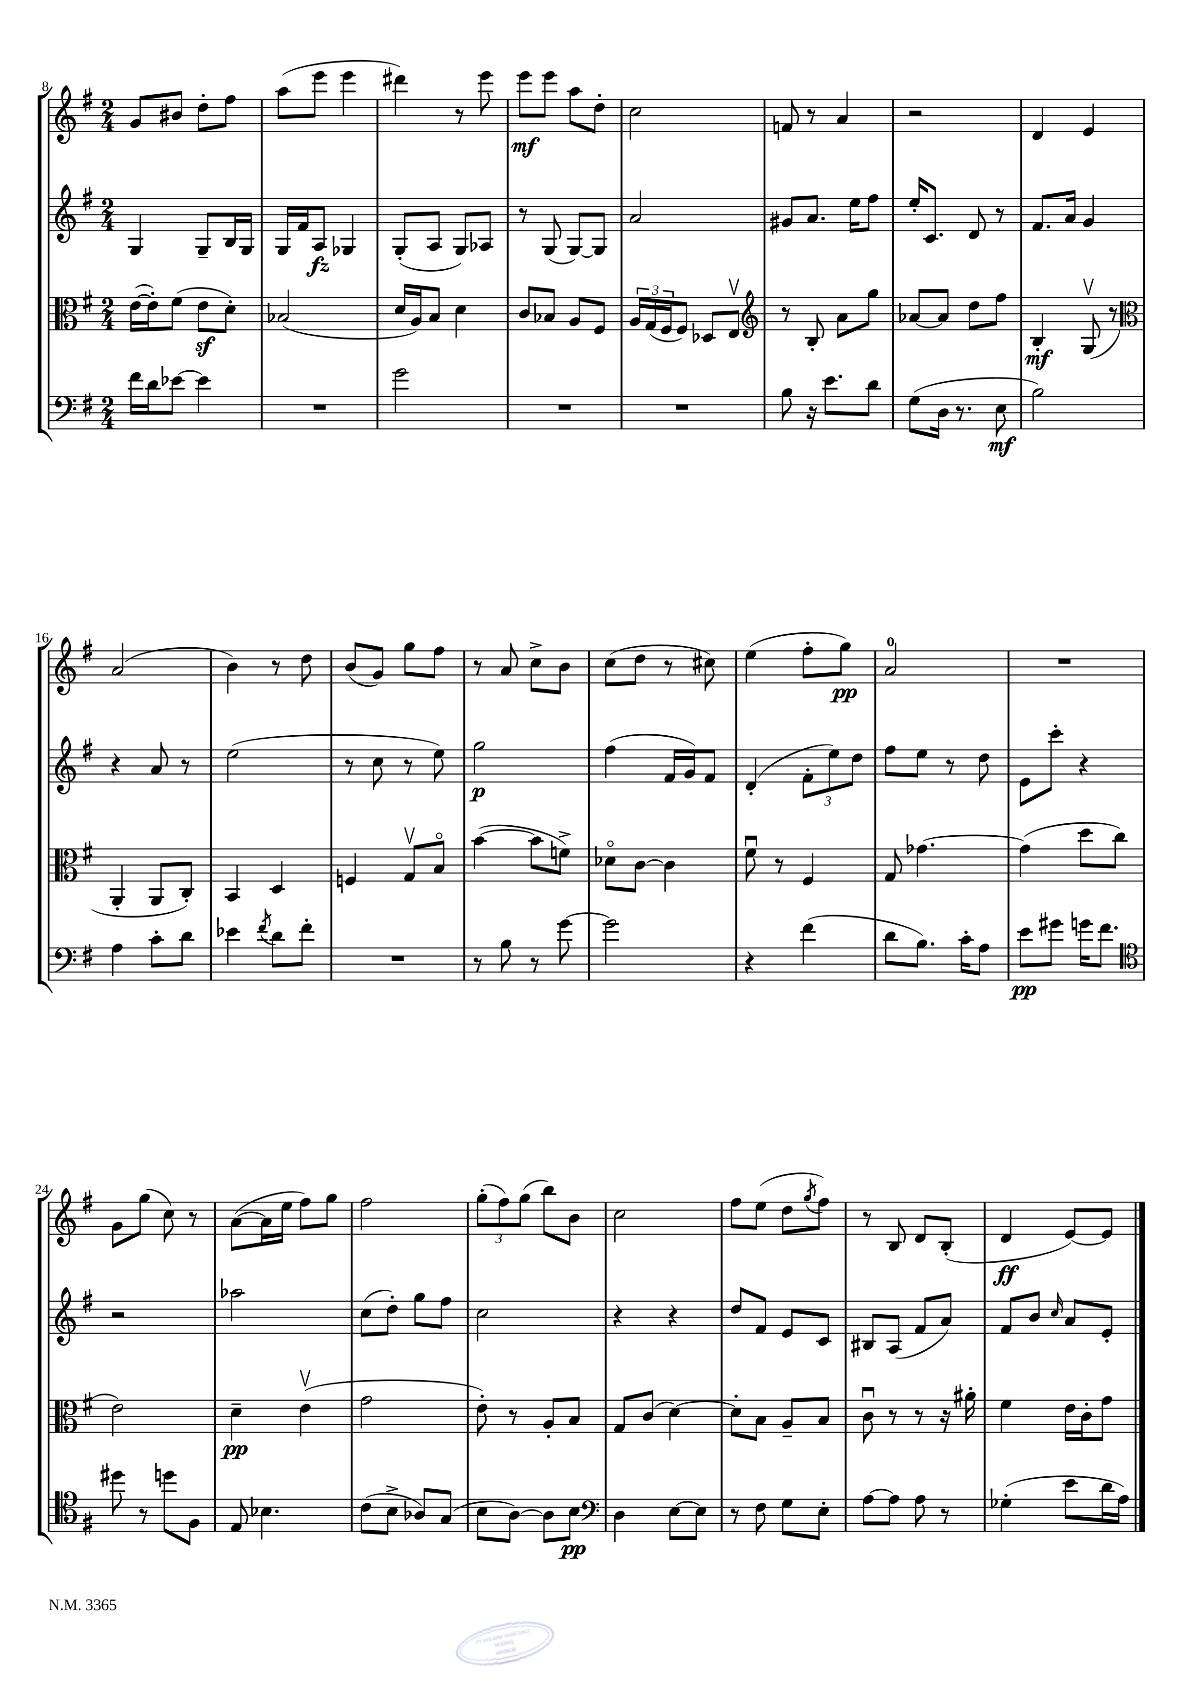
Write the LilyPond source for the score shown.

<<
\new StaffGroup <<
\new Staff = "s0" {
    \clef treble \key g \major \numericTimeSignature \time 2/4
    g'8 bis'8 d''8-. fis''8 |
    a''8( e'''8 e'''4 |
    dis'''4) r8 e'''8 |
    e'''8\mf e'''8 a''8 d''8-. |
    c''2 |
    f'8 r8 a'4 |
    r2 |
    d'4 e'4 |
    a'2( |
    b'4) r8 d''8 |
    b'8( g'8) g''8 fis''8 |
    r8 a'8 c''8-> b'8 |
    c''8( d''8 r8 cis''8) |
    e''4( fis''8-. g''8\pp) |
    a'2-0 |
    R2 |
    g'8 g''8( c''8) r8 |
    a'8~( a'16 e''16 fis''8) g''8 |
    fis''2 |
    \tuplet 3/2 { g''8-.( fis''8) g''8( } b''8) b'8 |
    c''2 |
    fis''8 e''8( d''8 \acciaccatura { g''8 } fis''8) |
    r8 b8 d'8 b8-.( |
    d'4\ff e'8~) e'8 \bar "|." |
}
\new Staff = "s1" {
    \clef treble \key g \major \numericTimeSignature \time 2/4
    g4 g8-- b16 g16 |
    g16 fis'16 a8\fz ges4 |
    g8-.( a8 g8) aes8 |
    r8 g8( g8~) g8 |
    a'2 |
    gis'8 a'8. e''16 fis''8 |
    e''16-. c'8. d'8 r8 |
    fis'8. a'16 g'4 |
    r4 a'8 r8 |
    e''2( |
    r8 c''8 r8 e''8) |
    g''2\p |
    fis''4( fis'16 g'16) fis'8 |
    d'4-.( \tuplet 3/2 { fis'8-. e''8) d''8 } |
    fis''8 e''8 r8 d''8 |
    e'8 c'''8-. r4 |
    r2 |
    aes''2 |
    c''8( d''8-.) g''8 fis''8 |
    c''2 |
    r4 r4 |
    d''8 fis'8 e'8 c'8 |
    bis8 a8( fis'8 a'8) |
    fis'8 b'8 \grace { c''16 } a'8 e'8-. \bar "|." |
}
\new Staff = "s2" {
    \clef alto \key g \major \numericTimeSignature \time 2/4
    e'16~( e'16-.) fis'8( e'8\sf d'8-.) |
    bes2( |
    d'16 a16) b8 d'4 |
    c'8 bes8 a8 fis8 |
    \tuplet 3/2 { a16 g16( fis16 } fis8) des8 e8\upbow |
    \clef treble r8 b8-. a'8 g''8 |
    aes'8~ aes'8 d''8 fis''8 |
    b4-.\mf g8\upbow( r8 |
    \clef alto a,4-. a,8 c8-.) |
    b,4 d4 |
    f4 g8\upbow b8\flageolet |
    b'4~( b'8 f'8->) |
    des'8\flageolet c'8~ c'4 |
    fis'8\downbow r8 fis4 |
    g8 ges'4.~ |
    ges'4( d''8 c''8 |
    e'2) |
    d'4--\pp e'4\upbow( |
    g'2 |
    e'8-.) r8 a8-. b8 |
    g8 c'8( d'4~) |
    d'8-. b8 a8-- b8 |
    c'8\downbow r8 r8 r16 ais'16-. |
    fis'4 e'16 c'16-. g'8 \bar "|." |
}
\new Staff = "s3" {
    \clef bass \key g \major \numericTimeSignature \time 2/4
    fis'16 d'16 ees'8~ ees'4 |
    R2 |
    g'2 |
    R2 |
    R2 |
    b8 r16 e'8. d'8 |
    g8( d16 r8. e8\mf |
    b2) |
    a4 c'8-. d'8 |
    ees'4 \acciaccatura { fis'8 } d'8 fis'8-. |
    R2 |
    r8 b8 r8 g'8~ |
    g'2 |
    r4 fis'4( |
    d'8 b8.) c'16-. a8 |
    e'8\pp gis'8 g'16 fis'8. |
    \clef tenor dis''8 r8 d''8 fis8 |
    e8 bes4. |
    c'8( b8-> aes8) g8( |
    b8 a8~) a8 b8\pp |
    \clef bass d4 e8~ e8 |
    r8 fis8 g8 e8-. |
    a8~ a8 a8 r8 |
    ges4-.( e'8 d'16 a16) \bar "|." |
}
>>
>>
\layout { \context { \Score currentBarNumber = #8 } }
